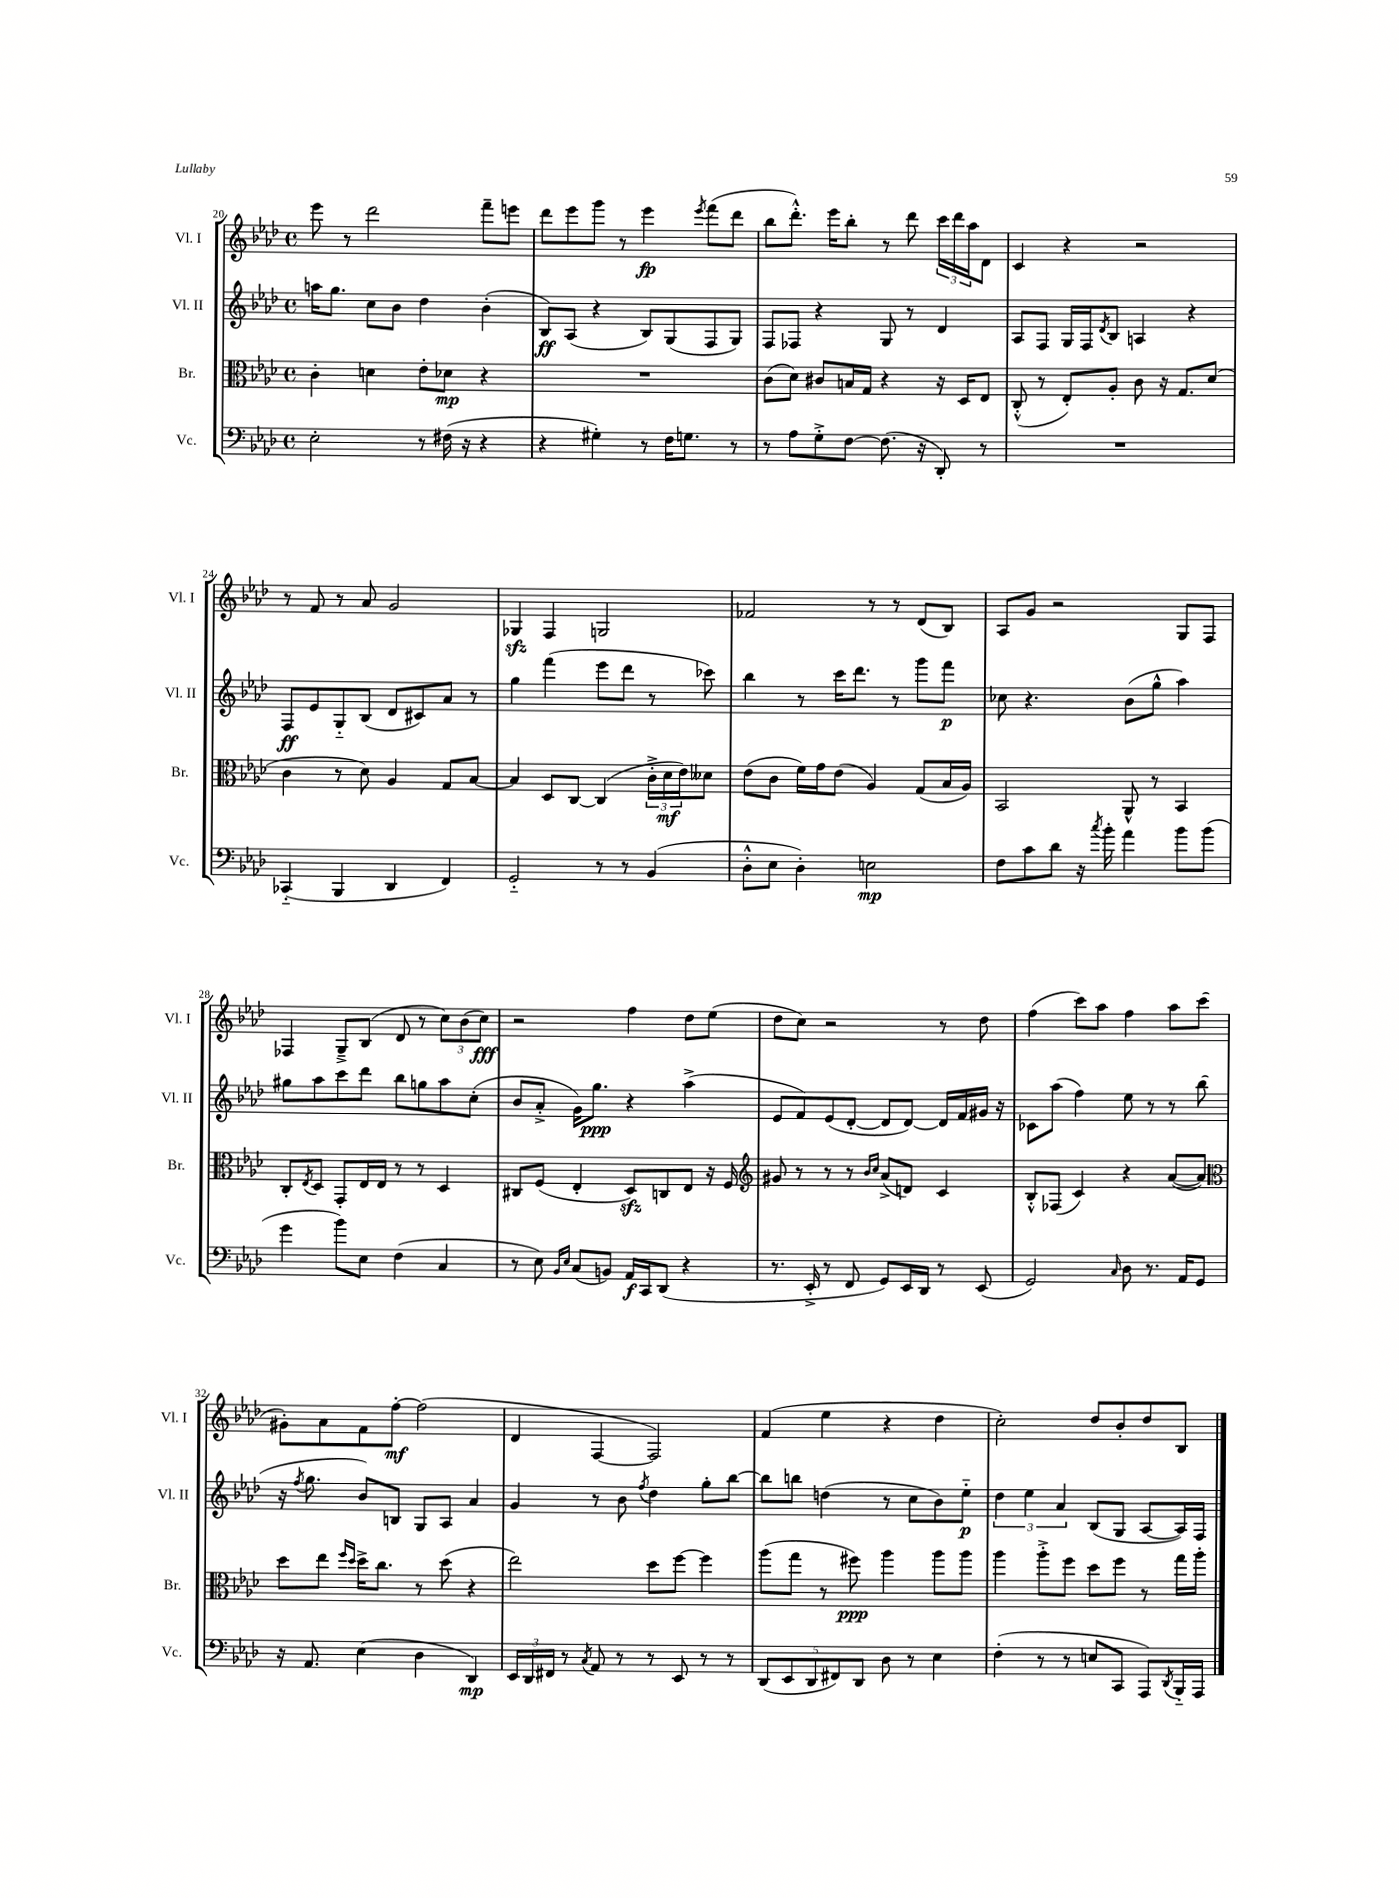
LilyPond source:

<<
\new StaffGroup <<
\new Staff = "s0" \with { instrumentName = "Vl. I" shortInstrumentName = "Vl. I" } {
    \clef treble \key aes \major \defaultTimeSignature \time 4/4
    ees'''8 r8 des'''2 f'''8-- e'''8 |
    des'''8 ees'''8 g'''8 r8 ees'''4\fp \acciaccatura { ees'''8 } f'''8( des'''8 |
    bes''8 des'''8.-.-^) ees'''16 bes''8-. r8 des'''8 \tuplet 3/2 { c'''16 des'''16 aes''16 } des'8 |
    c'4 r4 r2 |
    r8 f'8 r8 aes'8 g'2 |
    ges4\sfz f4 g2 |
    fes'2 r8 r8 des'8( bes8) |
    aes8 g'8 r2 g8 f8 |
    fes4 g8---> bes8( des'8 r8 \tuplet 3/2 { c''8) bes'8( c''8\fff) } |
    r2 f''4 des''8 ees''8( |
    des''8 c''8) r2 r8 des''8 |
    f''4( c'''8) aes''8 f''4 aes''8 c'''8( |
    gis'8-.) aes'8 f'8 f''8~-.\mf f''2( |
    des'4 f4~ f2) |
    f'4( ees''4 r4 des''4 |
    c''2-.) des''8 bes'8-. des''8 bes8 \bar "|." |
}
\new Staff = "s1" \with { instrumentName = "Vl. II" shortInstrumentName = "Vl. II" } {
    \clef treble \key aes \major \defaultTimeSignature \time 4/4
    a''16 g''8. c''8 bes'8 des''4 bes'4-.( |
    bes8\ff) aes8( r4 bes8) g8( f8 g8) |
    f8 fes8 r4 g8 r8 des'4 |
    aes8 f8 g16 f16 \acciaccatura { des'8 } bes8 a4 r4 |
    f8\ff ees'8 g8-_ bes8( des'8 cis'8) aes'8 r8 |
    g''4 f'''4( ees'''8 des'''8 r8 ces'''8) |
    bes''4 r8 c'''16 des'''8. r8 g'''8 f'''8\p |
    ces''8 r4. bes'8( g''8-^ aes''4) |
    gis''8 aes''8 c'''8 des'''8 bes''8 g''8 aes''8 c''8-.( |
    bes'8 aes'8-.-> g'16) g''8.\ppp r4 aes''4->( |
    ees'8 f'8) ees'8( des'8~-. des'8 des'8~) des'16 f'16 gis'16 r16 |
    ces'8 aes''8( f''4) ees''8 r8 r8 bes''8( |
    r16 \acciaccatura { f''8 } g''8. bes'8) b8 g8 aes8 aes'4 |
    g'4 r8 bes'8 \acciaccatura { f''8 } des''4 g''8-. bes''8~ |
    bes''8 b''8 d''4( r8 c''8 bes'8) ees''8-_\p |
    \tuplet 3/2 { des''4 ees''4 aes'4 } bes8( g8 aes8~ aes16) f16 \bar "|." |
}
\new Staff = "s2" \with { instrumentName = "Br." shortInstrumentName = "Br." } {
    \clef alto \key aes \major \defaultTimeSignature \time 4/4
    c'4-. d'4 ees'8-. des'8\mp r4 |
    R1 |
    c'8( des'8) cis'8 b16 g16 r4 r16 des16 ees8 |
    c8-.-^( r8 ees8-.) aes8-. c'8 r16 g8. des'8( |
    c'4 r8 des'8) aes4 g8 bes8~ |
    bes4 des8 c8~ c4( \tuplet 3/2 { c'16-.-> des'16\mf ees'16) } deses'8 |
    ees'8( c'8 f'16) g'16 ees'8( aes4) g8( bes16 aes16) |
    bes,2 aes,8-^ r8 bes,4 |
    c8-. \acciaccatura { ees8 } des8 g,8-. ees16 ees16 r8 r8 des4 |
    cis8 f8( ees4-. des8\sfz) c8 ees8 r16 f16 |
    \clef treble gis'8 r8 r8 r8 \grace { bes'16 c''16 } aes'8->( d'8) c'4 |
    bes8-.-^ fes8( c'4) r4 aes'8~( aes'8) |
    \clef alto des''8 ees''8 \grace { f''16 des''16 } des''16-> c''8. r8 des''8( r4 |
    ees''2) des''8 f''8~ f''4 |
    aes''8( g''8 r8 fis''8\ppp) aes''4 aes''8 aes''8 |
    aes''4 aes''8-.-> f''8 des''8 f''8 r8 g''16 aes''16-. \bar "|." |
}
\new Staff = "s3" \with { instrumentName = "Vc." shortInstrumentName = "Vc." } {
    \clef bass \key aes \major \defaultTimeSignature \time 4/4
    ees2-. r8 fis16( r16 r4 |
    r4 gis4-.) r8 f16 g8. r8 |
    r8 aes8 g8-.-> f8~ f8.( r16 des,8-.) r8 |
    R1 |
    ces,4-_( bes,,4 des,4 f,4) |
    g,2-_ r8 r8 bes,4( |
    des8-.-^ ees8 des4-.) e2\mp |
    f8 c'8 des'8 r16 \acciaccatura { c''8 } bes'16-. aes'4 bes'8 bes'8( |
    g'4 bes'8) ees8 f4( c4 |
    r8 ees8) \grace { bes,16 ees16 } c8( b,8) aes,16\f c,16 des,8( r4 |
    r8. ees,16-.-> r8 f,8 g,8) ees,16 des,16 r8 ees,8( |
    g,2) \grace { c16 } des8 r8. aes,16 g,8 |
    r16 aes,8. ees4( des4 des,4\mp) |
    \tuplet 3/2 { ees,16 des,16 fis,16 } r8 \acciaccatura { c8 } aes,8 r8 r8 ees,8 r8 r8 |
    \tuplet 5/4 { des,8( ees,8 des,8 fis,8) des,8 } des8 r8 ees4 |
    f4-.( r8 r8 e8 c,8 aes,,8) \acciaccatura { des,8 } bes,,16-_ aes,,16 \bar "|." |
}
>>
>>
\layout { \context { \Score currentBarNumber = #20 } }
